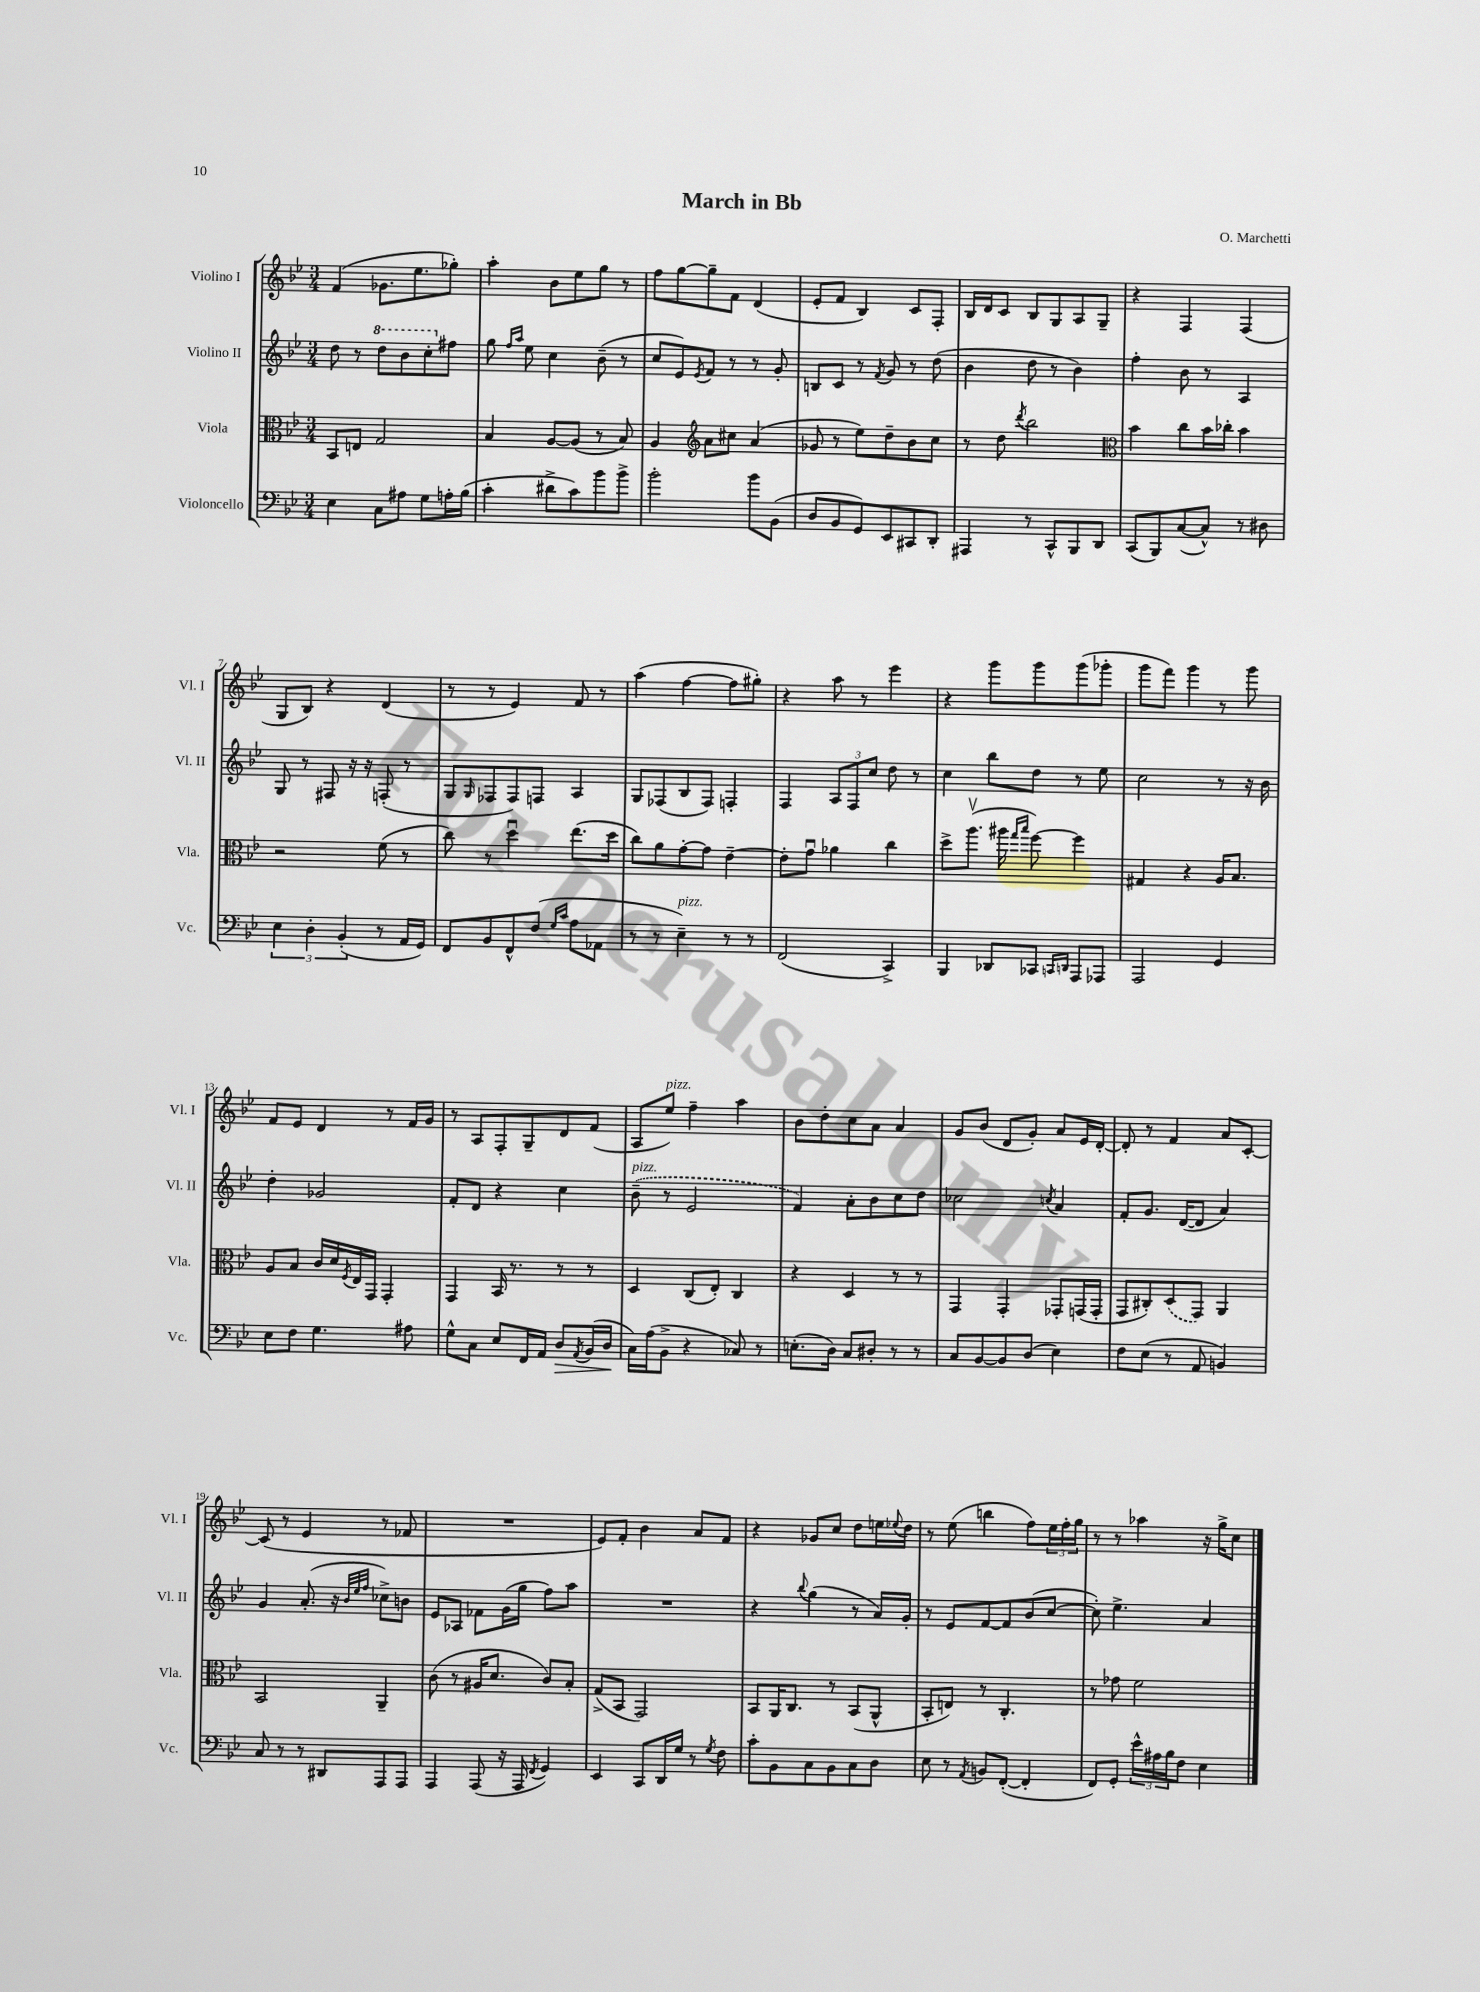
\header { title = "March in Bb" composer = "O. Marchetti" }
<<
\new StaffGroup <<
\new Staff = "s0" \with { instrumentName = "Violino I" shortInstrumentName = "Vl. I" } {
    \clef treble \key bes \major \numericTimeSignature \time 3/4
    f'4( ges'8. ees''8. ges''8-.) |
    a''4-. bes'8 ees''8 g''8 r8 |
    f''8 g''8~ g''8-- f'8 d'4( |
    ees'8-. f'8 bes4) c'8 f8-. |
    bes16 d'16 c'8 bes8 g8 a8 g8-- |
    r4 f4 f4( |
    g8 bes8) r4 d'4( |
    r8 r8 ees'4) f'8 r8 |
    a''4( f''4~ f''8 gis''8-.) |
    r4 a''8 r8 ees'''4 |
    r4 g'''8 g'''8 g'''8( ges'''8-. |
    g'''8 f'''8) g'''4 r8 g'''8 |
    f'8 ees'8 d'4 r8 f'16 g'16 |
    r8 a8 f8-. g8-- d'8 f'8( |
    a8 ees''8^\markup { \italic "pizz." }) f''4-- a''4 |
    bes'8 d''8-. c''8 a'8 a'4 |
    g'8 bes'8( d'8 g'8-.) a'8 ees'16 d'16~-. |
    d'8-. r8 f'4 a'8 c'8~-. |
    c'8( r8 ees'4 r8 fes'8 |
    R2. |
    ees'8) f'8-. bes'4 a'8 f'8 |
    r4 ges'8 c''8 d''8 e''16 \appoggiatura { ees''8 } d''16 |
    r8 ees''8( b''4 f''8) \tuplet 3/2 { ees''16 f''16-. g''16 } |
    r8 r8 aes''4 r16 g''16-> c''8 \bar "|." |
}
\new Staff = "s1" \with { instrumentName = "Violino II" shortInstrumentName = "Vl. II" } {
    \clef treble \key bes \major \numericTimeSignature \time 3/4
    d''8 r8 \ottava #1 d'''8 bes''8 c'''8-. \ottava #0 fis''8 |
    g''8 \grace { f''16 a''16 } ees''8 c''4 bes'8--( r8 |
    c''8 ees'8) \acciaccatura { ees'8 } f'8 r8 r8 g'8-. |
    b8 c'8 r8 \acciaccatura { f'8 } g'8 r8 d''8( |
    bes'4 d''8 r8 bes'4) |
    f''4-. bes'8 r8 a4 |
    g8 r8 fis8 r16 r16 f8-.( r8 |
    g8 \grace { g16 } fes8 fes8) f8 a4 |
    g8 fes8( bes8 fes8) f4-. |
    f4 \tuplet 3/2 { a8 f8 c''8 } d''8 r8 |
    c''4 bes''8 d''8 r8 ees''8 |
    c''2 r8 r16 bes'16 |
    d''4-. ges'2 |
    f'8-. d'8 r4 c''4 |
    \once \slurDashed bes'8--^\markup { \italic "pizz." }( r8 ees'2 |
    f'4) a'8-. bes'8 c''8 d''8 |
    ces''2 \acciaccatura { c''8 } a'4 |
    f'8-. g'8. d'16~( d'8 a'4) |
    g'4 a'8.-.( r16 \grace { bes'32 ees''32 f''32 } ces''8->) b'8 |
    ees'8 aes8 fes'8 g'16( g''16 f''8) a''8 |
    R2. |
    r4 \appoggiatura { bes''8 } g''4( r8 a'16) g'16-. |
    r8 ees'8 f'8~ f'8 bes'8( c''8~ |
    c''8-.) ees''4.-> a'4 \bar "|." |
}
\new Staff = "s2" \with { instrumentName = "Viola" shortInstrumentName = "Vla." } {
    \clef alto \key bes \major \numericTimeSignature \time 3/4
    bes,8 e8 g2 |
    bes4 a8~ a8( r8 bes8) |
    a4 \clef treble a'8 cis''8 a'4( |
    ges'8 r8 ees''8) d''8-- bes'8 c''8 |
    r8 d''8 \acciaccatura { d'''8 } bes''2 |
    \clef alto bes'4 c''8 bes'16 ces''16-. bes'4 |
    r2 f'8( r8 |
    c''8) r8 d''4\downbow ees''8.( d''16 |
    c''8) a'8 g'8~-. g'8 ees'4~-- |
    ees'8-. g'8\downbow aes'4 c''4 |
    d''8-> a''8.\upbow( ais''16 \grace { g''16 bes''16 } f''8~) f''4 |
    gis4 r4 a16 bes8. |
    a8 bes8 c'16 d'16 \acciaccatura { f8 } ees16 g,16 g,4-. |
    g,4 bes,16 r8. r8 r8 |
    d4 c8( ees8-.) c4 |
    r4 d4 r8 r8 |
    g,4 g,4-. ges,8-. g,16( g,16-. |
    g,8 cis8-.) \once \slurDashed d8( g,8) a,4 |
    bes,2 a,4-- |
    c'8( r8 ais16 d'8. c'8) bes8-. |
    g8->( bes,8 g,2) |
    bes,8 a,16 c8. r8 bes,8( a,8-^ |
    bes,8-. e8) r8 c4.-. |
    r8 ges'8 f'2 \bar "|." |
}
\new Staff = "s3" \with { instrumentName = "Violoncello" shortInstrumentName = "Vc." } {
    \clef bass \key bes \major \numericTimeSignature \time 3/4
    ees4 c8 ais8 g8 a16-. bes16( |
    c'4-. dis'8-> c'8) bes'8 bes'8-> |
    bes'2-. bes'8 bes,8( |
    d8 bes,8 g,8) ees,8 cis,8 d,8-. |
    ais,,4 r8 c,8-^ bes,,8 d,8 |
    c,8( bes,,8) c8~( c8-^) r8 dis8 |
    \tuplet 3/2 { ees4 d4-. bes,4-.( } r8 a,16 g,16) |
    f,8 bes,8 f,8-^ f8( \grace { g16 c'16 } a8 aes,8 |
    r8 r8 ees4--^\markup { \italic "pizz." }) r8 r8 |
    f,2( c,4->) |
    bes,,4 des,8 ces,8 \grace { c,16 d,16 } a,,8 aes,,8 |
    a,,2 g,4 |
    ees8 f8 g4. ais8 |
    g8-^ c8 ees8 f,16 a,16 d8\> \acciaccatura { a,8 } bes,16( d16\! |
    c16) a16( bes,8-> r4 ces8) r8 |
    e8.-.( d16) c8 dis8-. r8 r8 |
    c8 bes,8~ bes,8 d8( ees4) |
    f8 ees8( r8 a,8 b,4) |
    c8 r8 r8 dis,8 a,,8 a,,8 |
    a,,4 a,,8( r16 a,,16 \acciaccatura { f,8 } g,4) |
    ees,4 c,8 d,16 g16 r8 \acciaccatura { g8 } f8 |
    c'8-. bes,8 c8 bes,8 c8 d8 |
    ees8 r8 \acciaccatura { a,8 } b,8 f,8~-.( f,4-. |
    f,8) g,8-. \tuplet 3/2 { ees'16-^ ais16 bes16 } f8 ees4 \bar "|." |
}
>>
>>
